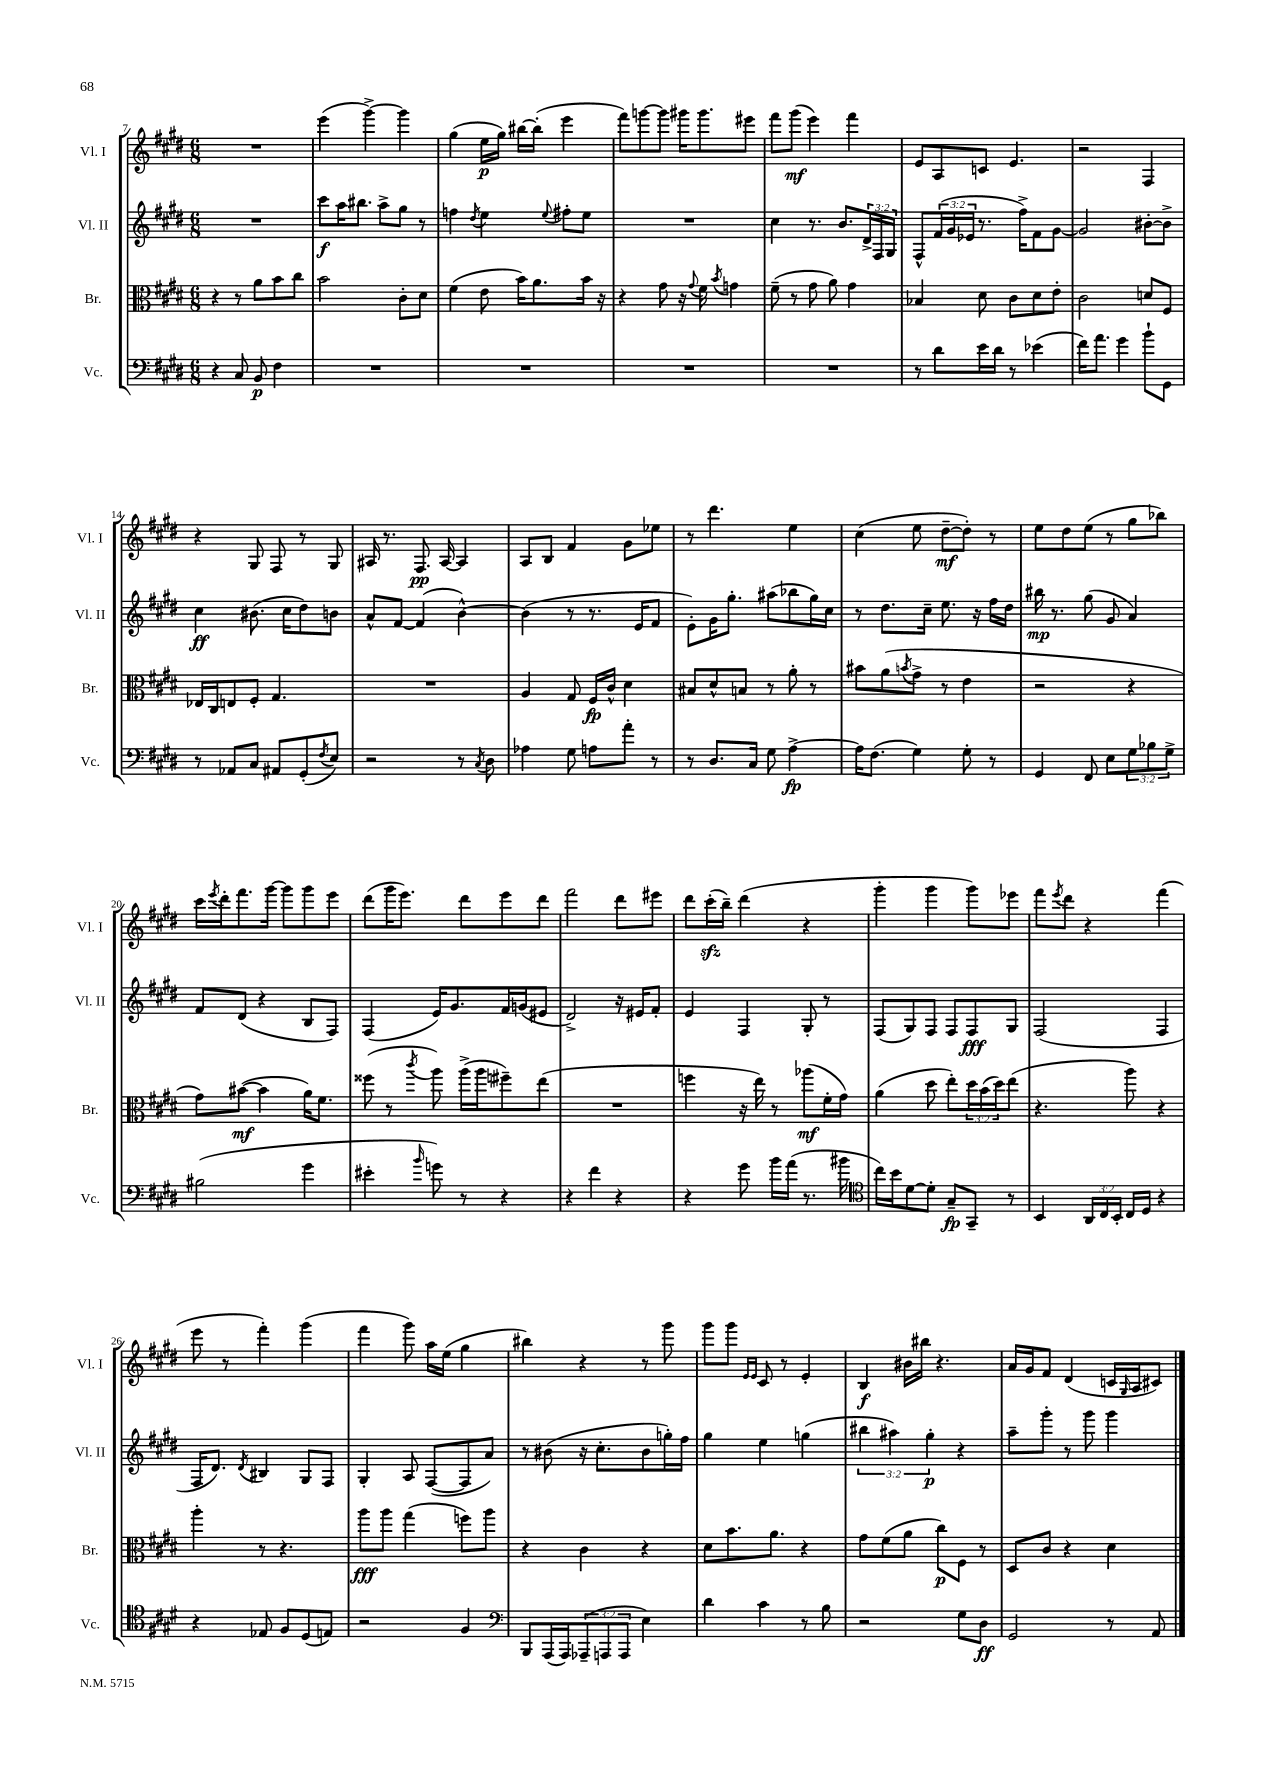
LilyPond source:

<<
\new StaffGroup <<
\new Staff = "s0" \with { instrumentName = "Vl. I" shortInstrumentName = "Vl. I" } {
    \clef treble \key e \major \numericTimeSignature \time 6/8
    R2. |
    e'''4( gis'''4~->) gis'''4 |
    gis''4( e''16\p gis''16) bis''16~ bis''16-.( e'''4 |
    fis'''8) g'''8~ g'''8 gis'''16 gis'''8. eis'''8 |
    fis'''8 gis'''8\mf( e'''4) fis'''4 |
    e'8 a8 c'8 e'4. |
    r2 fis4 |
    r4 gis8 fis8 r8 gis8 |
    ais16 r8. fis8.\pp ais16~ ais4 |
    a8 b8 fis'4 gis'8 ees''8 |
    r8 dis'''4. e''4 |
    cis''4( e''8 dis''8~--\mf dis''8-.) r8 |
    e''8 dis''8 e''8( r8 gis''8 bes''8) |
    cis'''16 \acciaccatura { e'''8 } dis'''16-. fis'''8. gis'''16~ gis'''8 gis'''8 e'''8 |
    dis'''8( gis'''16 e'''8.) dis'''8 e'''8 dis'''8 |
    fis'''2 dis'''8 eis'''8 |
    dis'''8 cis'''16-.\sfz( b''16--) dis'''4( r4 |
    gis'''4-. gis'''4 gis'''8) ees'''8 |
    fis'''8 \acciaccatura { e'''8 } dis'''8 r4 fis'''4( |
    e'''8 r8 fis'''4-.) gis'''4( |
    fis'''4 gis'''8) a''16 e''16( gis''4 |
    bis''4) r4 r8 gis'''8 |
    gis'''8 gis'''8 \grace { e'16 e'16 } cis'8 r8 e'4-. |
    b4\f bis'16 bis''16 r4. |
    a'16 gis'16 fis'8 dis'4( c'16 \grace { gis16 } a16 cis'8) \bar "|." |
}
\new Staff = "s1" \with { instrumentName = "Vl. II" shortInstrumentName = "Vl. II" } {
    \clef treble \key e \major \numericTimeSignature \time 6/8 \override Staff.TupletNumber.text = #tuplet-number::calc-fraction-text
    R2. |
    cis'''8\f a''16 bis''8. a''8-> gis''8 r8 |
    f''4 \acciaccatura { dis''8 } e''4 \appoggiatura { e''8 } fis''8-. e''8 |
    R2. |
    cis''4 r8. b'8. \tuplet 3/2 { dis'16-> fis16 gis16 } |
    fis8-^ \tuplet 3/2 { fis'16( gis'16 ees'16 } r8. fis''16->) fis'8 gis'8~ |
    gis'2 bis'8~-. bis'8-> |
    cis''4\ff bis'8.( cis''16 dis''8) b'8 |
    a'8-^ fis'8~ fis'4( b'4~-^) |
    b'4( r8 r8. e'16 fis'8 |
    e'8-.) gis'16 gis''8.-. ais''8( bes''8 gis''16) cis''16 |
    r8 dis''8. cis''16-- e''8. r16 fis''16 dis''16 |
    bis''16\mp r8. gis''8( gis'8 a'4) |
    fis'8 dis'8( r4 b8 fis8) |
    fis4( e'16) gis'8. fis'16 g'16( eis'8 |
    dis'2->) r16 eis'16 fis'8-. |
    e'4 fis4 gis8-. r8 |
    fis8( gis8) fis8 fis8 fis8\fff gis8 |
    fis2( fis4 |
    fis16 dis'8.) \acciaccatura { dis'8 } bis4 gis8 fis8 |
    gis4-. a8 fis8~( fis8 a'8) |
    r8 bis'8( r16 cis''8.-. bis'8 g''16-.) fis''16 |
    gis''4 e''4 g''4( |
    \tuplet 3/2 { bis''4 ais''4) gis''4-.\p } r4 |
    a''8-- gis'''8-. r8 gis'''8 gis'''4 \bar "|." |
}
\new Staff = "s2" \with { instrumentName = "Br." shortInstrumentName = "Br." } {
    \clef alto \key e \major \numericTimeSignature \time 6/8 \override Staff.TupletNumber.text = #tuplet-number::calc-fraction-text
    r4 r8 a'8 b'8 cis''8 |
    b'2 cis'8-. dis'8 |
    fis'4( e'8 b'16) a'8. b'16 r16 |
    r4 gis'8 r16 \appoggiatura { gis'8 } fis'16 \acciaccatura { b'8 } g'4 |
    fis'8--( r8 gis'8 a'8) gis'4 |
    bes4 dis'8 cis'8 dis'8 e'8-. |
    cis'2 d'8 fis8 |
    ees16 cis16 e8 fis8-. gis4. |
    R2. |
    a4 gis8 fis16\fp cis'16-^ dis'4 |
    bis8 dis'8-^ b8 r8 a'8-. r8 |
    bis'8 a'8( \acciaccatura { b'8 } gis'8-> r8 e'4 |
    r2 r4 |
    gis'8) bis'8~\mf( bis'4 a'16) fis'8. |
    fisis''8( r8 \acciaccatura { cis'''8 } a''8) a''16->( a''16 fis''8--) e''8( |
    R2. |
    f''4 r16 e''16) r8 aes''8\mf( fis'16-. gis'16) |
    a'4( dis''8 e''8-.) \tuplet 3/2 { dis''16 b'16( dis''16) } e''8( |
    r4. a''8) r4 |
    a''4-. r8 r4. |
    a''8\fff a''8 gis''4( f''8) a''8 |
    r4 cis'4 r4 |
    dis'8 b'8. a'8. r4 |
    gis'8 fis'8( a'8 cis''8\p) fis8 r8 |
    dis8 cis'8 r4 dis'4 \bar "|." |
}
\new Staff = "s3" \with { instrumentName = "Vc." shortInstrumentName = "Vc." } {
    \clef bass \key e \major \numericTimeSignature \time 6/8 \override Staff.TupletNumber.text = #tuplet-number::calc-fraction-text
    r4 cis8 b,8\p fis4 |
    R2. |
    R2. |
    R2. |
    R2. |
    r8 dis'8 e'16 dis'16 r8 ees'4( |
    fis'16) a'8. gis'4 b'8-! gis,8 |
    r8 aes,8 cis8 ais,8 gis,8-.( \acciaccatura { fis8 } e8) |
    r2 r8 \acciaccatura { cis8 } dis8 |
    aes4 gis8 a8 a'8-. r8 |
    r8 dis8. cis16 gis8 a4~->\fp |
    a16 fis8.( gis4) gis8-. r8 |
    gis,4 fis,8 e8 \tuplet 3/2 { gis8 bes8 gis8-> } |
    bis2( gis'4 |
    eis'4-. \grace { b'16 } g'8) r8 r4 |
    r4 fis'4 r4 |
    r4 gis'8 b'16 a'16( r8. bis'16 |
    \clef tenor cis''16) b'16 dis'8~ dis'8-. gis8--\fp gis,8-- r8 |
    b,4 \tuplet 3/2 { a,16 cis16 b,16-. } cis16 dis16 r4 |
    r4 ees8 fis8 dis8( e8) |
    r2 fis4 |
    \clef bass b,,8 a,,16( a,,16) \tuplet 3/2 { aes,,8--( a,,8 a,,8 } e4) |
    dis'4 cis'4 r8 b8 |
    r2 gis8 dis8\ff |
    gis,2 r8 a,8 \bar "|." |
}
>>
>>
\layout { \context { \Score currentBarNumber = #7 } }
